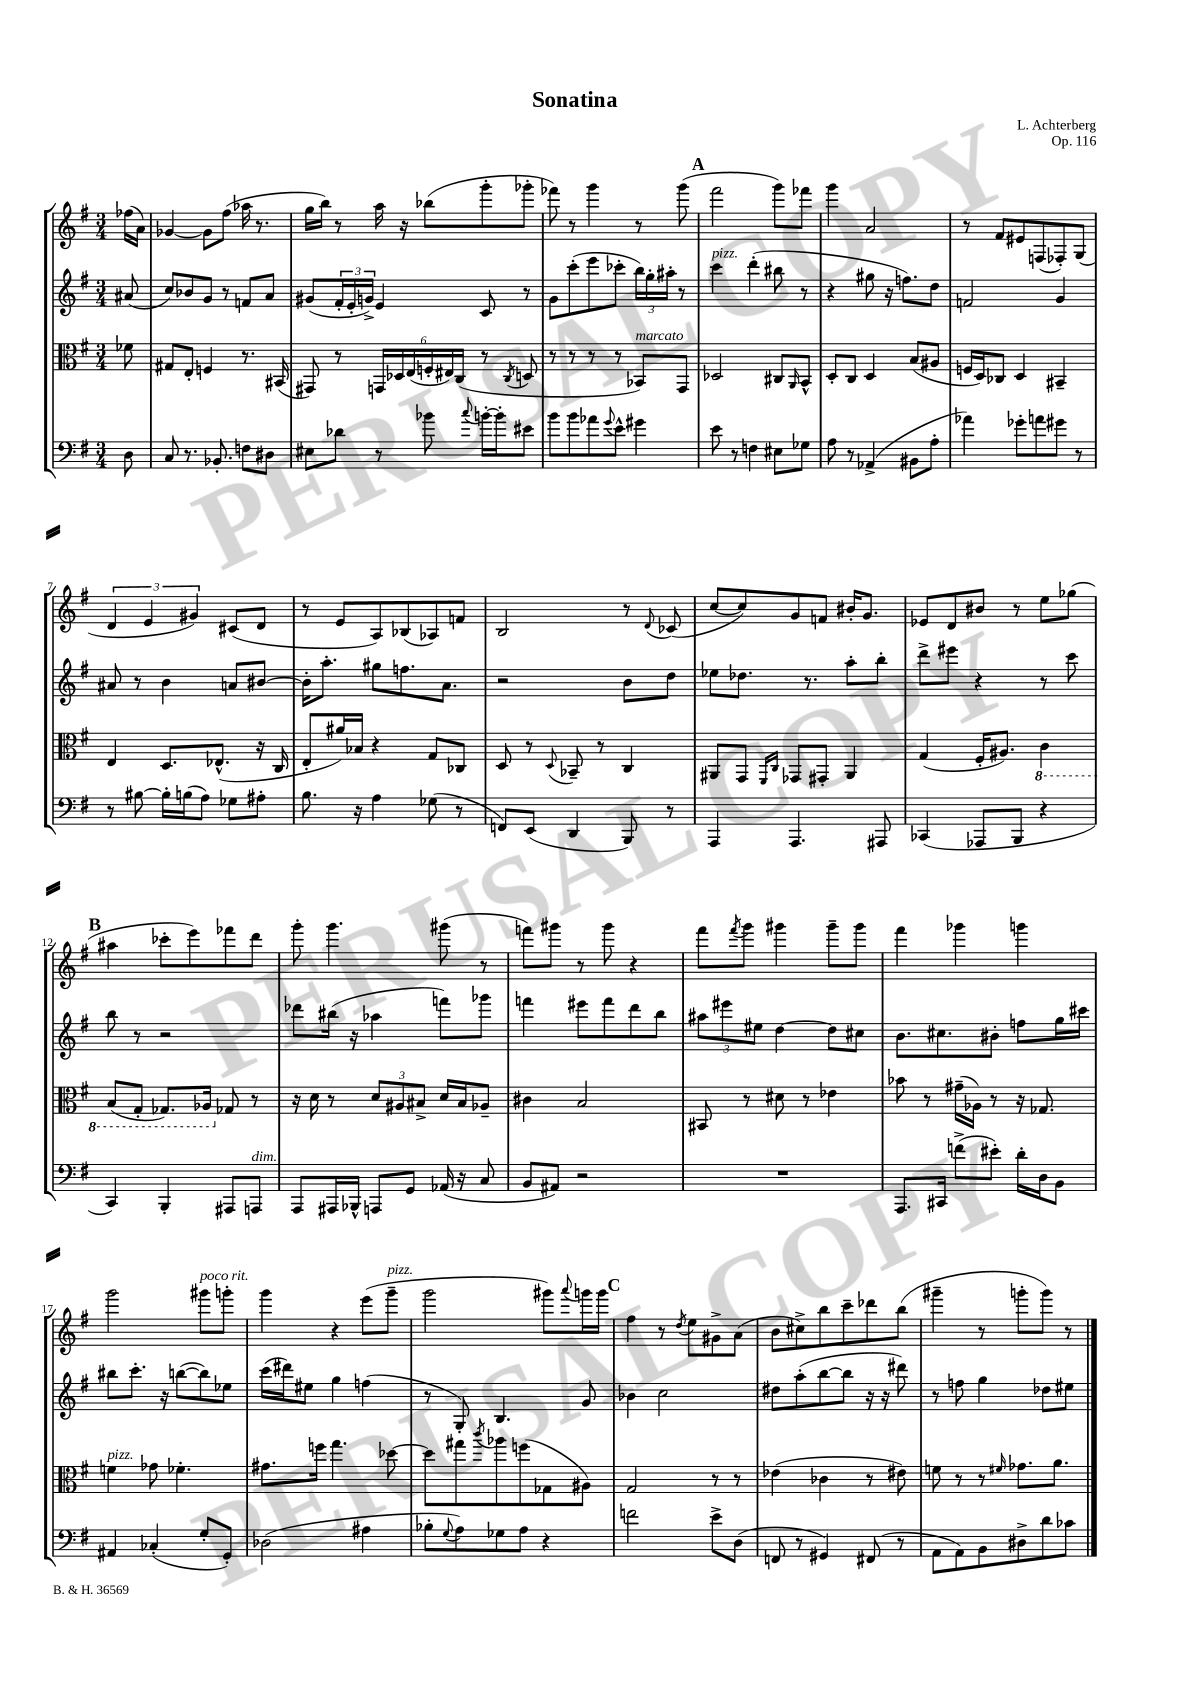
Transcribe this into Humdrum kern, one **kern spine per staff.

**kern	**kern	**kern	**kern
*part4	*part3	*part2	*part1
*staff4	*staff3	*staff2	*staff1
*clefF4	*clefC3	*clefG2	*clefG2
*k[f#]	*k[f#]	*k[f#]	*k[f#]
*M3/4	*M3/4	*M3/4	*M3/4
=	=	=	=
8D\	8f-X\	(8a#X/	(16ff-X\LL
.	.	.	16a\JJ)
=1	=1	=1	=1
8C/	8G#X/L	8cc/L)	[4g-X/
8.r	8E'/J	8b-X/	.
.	4Fn/	8g/J	8g-\L]
8.BB-X'/	.	.	.
.	.	8r	(8ff#\J
8Fn\L	8.r	8fn/L	16aa-X\
.	.	.	8.r
8D#X\J	.	8a/J	.
.	(16BB#X/	.	.
=2	=2	=2	=2
8E#X\L	8GG#X/)	(8g#X/L	16gg\LL
.	.	.	16bb\JJ)
8d-X\J	8r	24f#'/L	8r
.	.	24e'/	.
.	.	24gn^/JJ)	.
8r	24GGn/LL	4e/	16aa\
.	24D-X/	.	.
.	.	.	16r
.	(24E/	.	.
8b-X\	24Fn'/	.	(8bb-X\L
.	24E#X/)	.	.
.	(24C/JJ	.	.
8qqcc/	.	.	.
[16bn'\LL	8r	8c/	8ggg'\
16b'\J]	.	.	.
.	8qC/	.	.
8e#X\J	8Dn/	8r	8ggg-X'\J
=3	=3	=3	=3
8b\L	8r	8g\L	8fff-X\)
8b\	8r	(8ccc'\	8r
8a-X\	8r	8eee\	4ggg\
8qqg/	.	.	.
8e^^\J	8r	8ccc-X'\J	.
!	!LO:TX:a:i:t=marcato	!	!
4g#X\	8BB-X/L)	24bb\LL)	8r
.	.	24gg'\	.
.	.	24aa#X'\JJ	.
.	8GG/J	8r	(8ggg\
!!LO:REH:place=s1:t=A
=4	=4	=4	=4
!	!	!LO:TX:a:i:t=pizz.	!
8e\	2D-X/	4ccc\	2fff#\
8r	.	.	.
4Fn\	.	(4ddd'\	.
8E#X\L	8C#X/L	8bb#X\	8ggg\L)
.	16qqAA/	.	.
8G-X\J	8BB^^/J	8r	8fff-X\J
=5	=5	=5	=5
8A\	8D'/L	4r	4ggg\
8r	8C/J	.	.
(4AA-X^/	4D/	8gg#X\	2a/
.	.	16r	.
.	.	8.ffn\L)	.
8BB#X\L	(8B/L	.	.
8A'\J	8A#X/J	8dd\J	.
=6	=6	=6	=6
4a-X\)	16Fn/LL	2fn/	8r
.	16D/J)	.	.
.	8C-X/J	.	8f#/L
8g-X'\L	4D/	.	8e#X/
8an\	.	.	(8Fn/
8g#X\J	4BB#X~/	4g/	8F-X'/)
8r	.	.	(8G/J
!!LO:LB:g=z
=7	=7	=7	=7
8r	4E/	8a#X/	6d/
[8B#X\	.	8r	.
.	.	.	6e/
16B#'\LL]	8.D/L	4b\	.
(16Bn\J	.	.	.
.	.	.	6g#X/)
8A\J)	.	.	.
.	(8.E-X^^/J	.	.
8G-X\L	.	8an/L	(8c#X/L
8A#X'\J	16r	[8b#X/J	8d/J
.	16C/	.	.
=8	=8	=8	=8
8.B\	8E'/L	16b#'\KL]	8r
.	.	8.aa'\J	.
.	16a#X/L)	.	8e/L
16r	16B-X/JJ	.	.
4A\	4r	8gg#X\L	8A/)
.	.	8.ffn\	(8B-X/
(8G-X\	8G/L	.	8A-X/)
.	.	8.a\J	.
8r	8C-X/J	.	8fn/J
=9	=9	=9	=9
8FFn/L)	8D/	2r	2B/
(8EE/J	8r	.	.
.	8qqD/	.	.
4DD/	8BB-X~/	.	.
.	8r	.	.
8BBB/)	4C/	8b\L	8r
.	.	.	8qqd/
8r	.	8dd\J	(8c-X/
=10	=10	=10	=10
4AAA/	8AA#X/L	8ee-X\L	[8cc/L
.	8GG/J	8.dd-X\J	8cc/])
.	16qqFF#/LL	.	.
.	16qqC/JJ	.	.
4.AAA/	8GG-X/L	.	8g/
.	.	8.r	.
.	8GG#X'/J	.	8fn/J
.	4AA#/	8aa'\L	16b#X'/KL
.	.	.	8.g/J
8AAA#X/	.	8bb'\J	.
=11	=11	=11	=11
(4CC-X/	(4G/	8ddd^\L	8e-X/L
.	.	8eee#X\J	8d/
8AAA-X/L	16F#'/KL	4r	8b#X/J
.	8.A#X/J)	.	.
8BBB/J	.	.	8r
*	*8ba	*	*
4r	4C\	8r	8ee\L
.	.	8ccc\	(8gg-X\J
!!LO:LB:g=z
!!LO:REH:place=s1:t=B
=12	=12	=12	=12
4CC/)	(8BB/L	8bb\	4aa#X\
.	8GG'/J	8r	.
4BBB'/	8.GG-X/L)	2r	8ccc-X'\L
.	.	.	8eee\)
.	16AA-X/Jk	.	.
*	*X8ba	*	*
8AAA#X/L	8G-X/	.	8fff-X\
!LO:TX:a:i:t=dim.	!	!	!
8AAAn/J	8r	.	8ddd\J
=13	=13	=13	=13
8AAA/L	16r	8ddd-X\L	8ggg'\
.	16d\	.	.
16AAA#X/L	8r	(16bb#X\Jk	4.ggg\
16BBB-X^^/JJ	.	16r	.
8AAAn/L	12d/L	4aa-X\	.
.	12A#X/	.	.
8GG/J	.	.	.
.	12B#X^/J	.	.
(16AA-X/	16d/LL	8fffn\L)	(8ggg#X\
16r	16B#/J	.	.
8C/	8A-X~/J	8ggg-X\J	8r
=14	=14	=14	=14
8BB/L	4c#X\	4fffn\	8fffn\L)
8AA#X/J)	.	.	8ggg#X\J
2r	2B/	8eee#X\L	8r
.	.	8fff\	8ggg#\
.	.	8ddd\	4r
.	.	8bb\J	.
=15	=15	=15	=15
2.r	8BB#X/	12aa#X\L	8fff#\L
.	.	12eee#X\	.
.	.	.	8qfff#/
.	8r	.	8ggg\J
.	.	12ee#X\J	.
.	8d#X\	[4dd\	4ggg#X\
.	8r	.	.
.	4e-X\	8dd\L]	8ggg#~\L
.	.	8cc#X\J	8ggg#\J
=16	=16	=16	=16
8.AAA/L	8b-X\	8.b\L	4fff#\
.	8r	.	.
16CC#X/Jk	.	8.cc#X\	.
(8fn^\L	(16g#X~\LL	.	4ggg-X\
.	16A-X\JJ)	.	.
8e#X'\J)	8r	8b#X'\J	.
16d'\LL	16r	8ffn\L	4gggn\
16D\J	8.G-X/	.	.
8BB\J	.	16gg\L	.
.	.	16ccc#X\JJ	.
!!LO:LB:g=z
=17	=17	=17	=17
!	!LO:TX:a:i:t=pizz.	!	!
4AA#X/	4fn\	8bb#X\L	2ggg\
.	.	8.ccc'\J	.
(4C-X'/	8g-X\	.	.
.	.	16r	.
.	4.f-X'\	([8bbn\L	.
!	!	!	!LO:TX:a:i:t=poco rit.
8G'/L	.	8bb\])	8ggg#X\L
8GG'/J)	.	8ee-X\J	8gggn'\J
=18	=18	=18	=18
(2D-X\	8.g#X\L	(16ccc\LL	4ggg\
.	.	16ddd#X\J)	.
.	.	8ee#X\J	.
.	16ffn\Jk	.	.
.	4.gg\	4gg\	4r
4A#X\	.	(4ffn\	(8eee\L
!	!	!	!LO:TX:a:i:t=pizz.
.	[8dd-X\	.	8ggg~\J
=19	=19	=19	=19
8B-X'\L	8dd-\L]	8r	2ggg\
8qqG/	.	.	.
8A\)	8gg#X\	8G'/)	.
.	8qccc/	.	.
8G-X\	8aa-X\	4.B/	.
8A\J	(8ffn\	.	.
4r	8G-X\	.	8ggg#X\L)
.	.	.	8qqaaa/
.	8A#X\J)	8g/	16gggn\L
.	.	.	16ggg\JJ
!!LO:REH:place=s1:t=C
=20	=20	=20	=20
2fn\	2G/	4b-X\	4ff#\
.	.	2cc\	8r
.	.	.	8qdd/
.	.	.	8ee\L
8e^\L	8r	.	8g#X^\
(8D\J	8r	.	(8a\J
=21	=21	=21	=21
8FFn/	(4e-X\	8dd#X\L	8b\L
8r	.	(8aa'\	8cc#X^\)
4GG#X/)	4c-X\	[8bb\	8bb\
.	.	8bb\J]	8ccc~\
(8FF#X/	8r	16r	8ddd-X\
.	.	16r	.
8r	8e#X\)	8ddd#X\)	(8bb\J
=22	=22	=22	=22
8AA\L	8fn\	8r	4ggg#X~\
8AA\)	8r	8ffn\	.
8BB\	8r	4gg\	8r
.	16qqf#X/	.	.
8D#X^\	8.g-X\L	.	8gggn'\L
8d\	.	8dd-X\L	8ggg\J)
.	8.a\J	.	.
8c-X\J	.	8ee#X\J	8r
==	==	==	==
*-	*-	*-	*-
